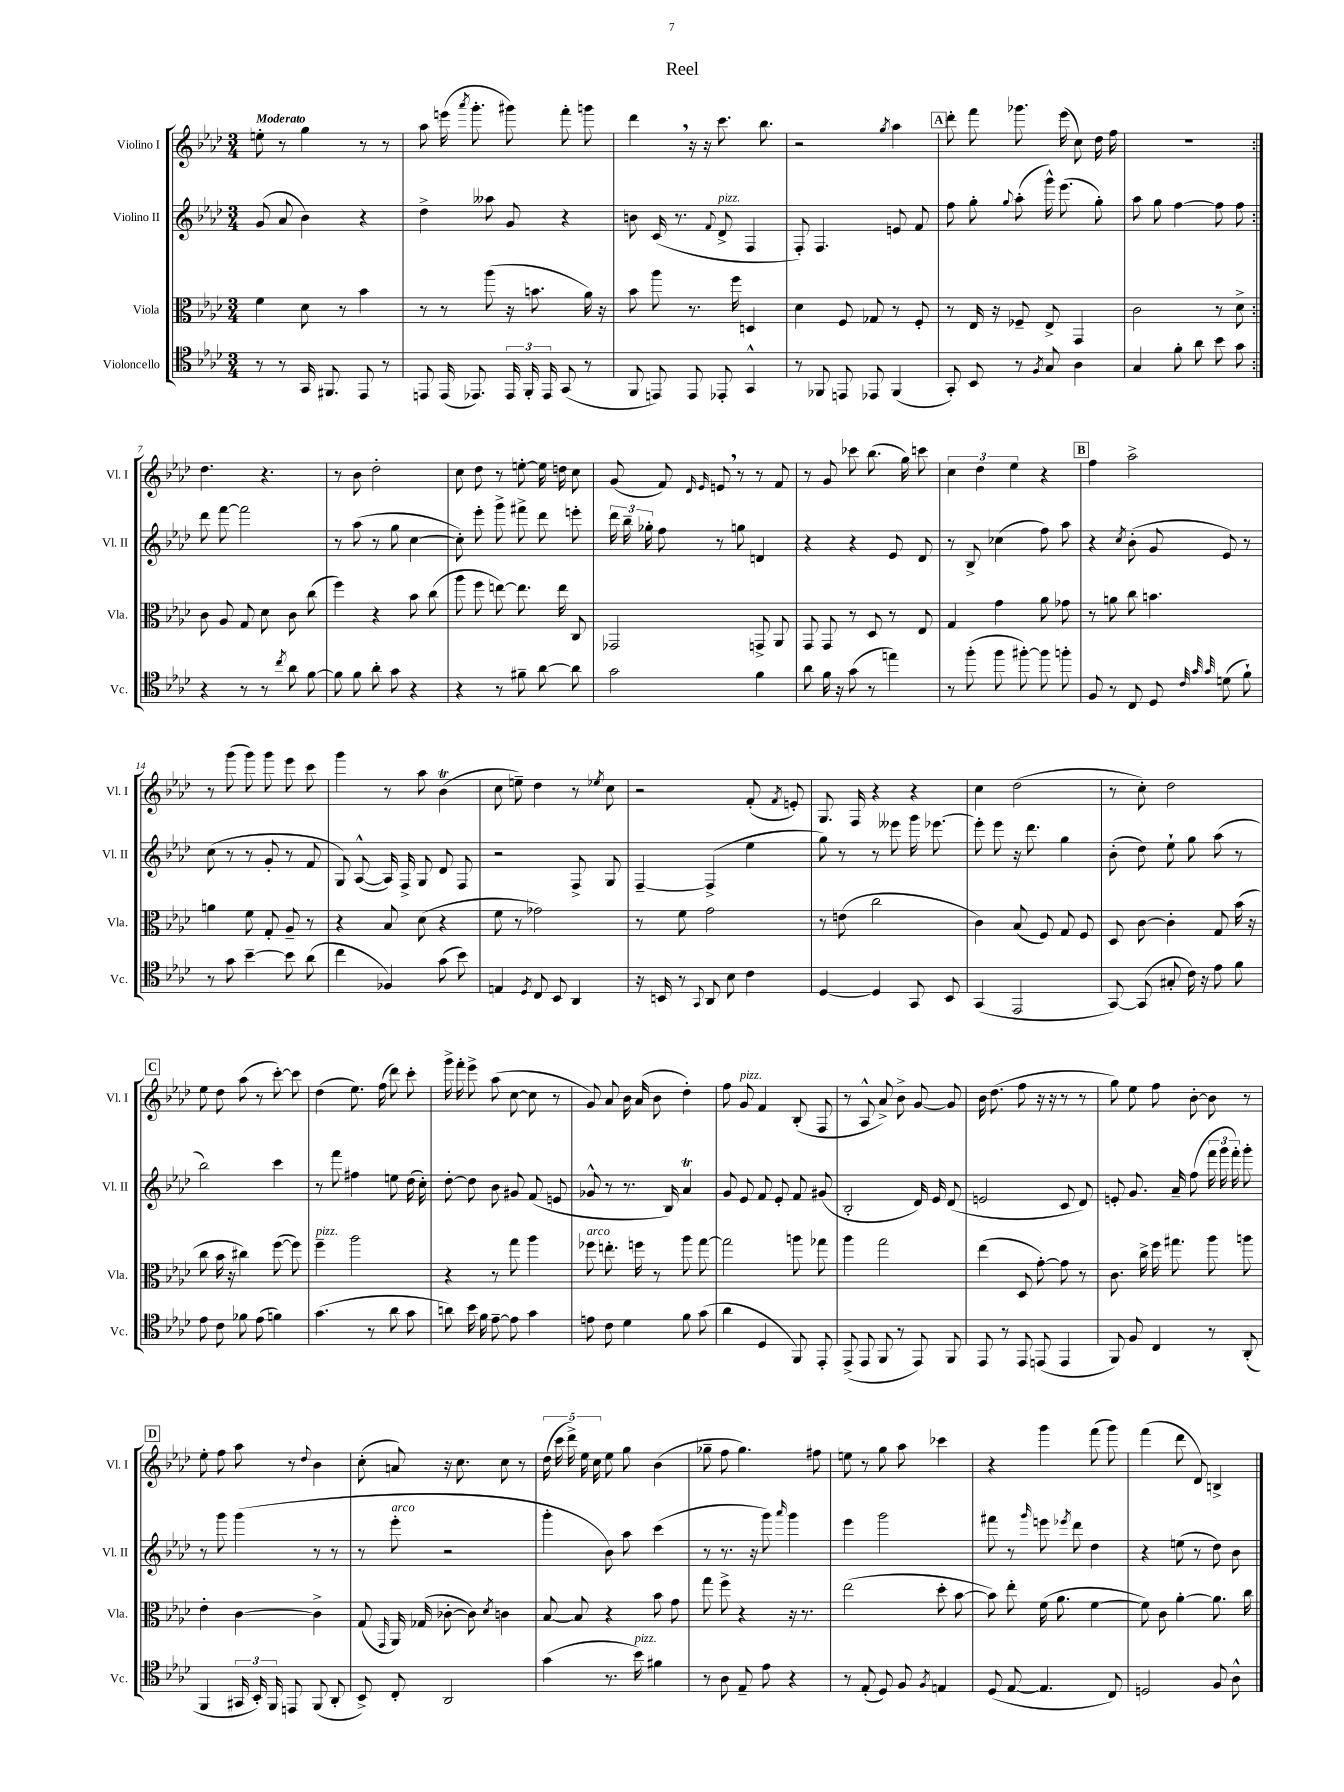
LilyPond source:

\header { title = "Reel" }
<<
\new StaffGroup <<
\new Staff = "s0" \with { instrumentName = "Violino I" shortInstrumentName = "Vl. I" } {
    \clef treble \key aes \major \numericTimeSignature \time 3/4 \tempo "Moderato"
    \autoBeamOff \repeat volta 2 { e''8-. r8 g''4 r8 r8 |
    aes''8 e'''16( \acciaccatura { aes'''8 } g'''8.-. gis'''8) f'''8-. g'''8 |
    des'''4 \breathe r16 r16 c'''8. bes''8. |
    r2 \acciaccatura { g''8 } aes''4 |
    \mark \markup { \box "A" } des'''8-. f'''8 ges'''8. ees'''16( c''8) des''16 f''16 |
    R2. | }
    des''4. r4. |
    r8 bes'8 des''2-. |
    c''8 des''8 r8 e''8~-. e''16 d''16 c''8 |
    g'8( f'8) \grace { des'16 ees'16 } e'8 \breathe r8 r8 f'8 |
    r8 g'8 ces'''8 bes''8.( g''16) c'''8 |
    \tuplet 3/2 { c''4 des''4 ees''4 } r4 |
    \mark \markup { \box "B" } f''4 aes''2-> |
    r8 g'''8( g'''8) g'''8 ees'''8 c'''8 |
    g'''4 r8 aes''8 bes'4\trill( |
    c''8 e''8--) des''4 r8 \acciaccatura { ees''8 } c''8 |
    r2 f'8-.( \acciaccatura { f'8 } e'8-.) |
    g8. f16 r4 r4 |
    c''4 des''2( |
    r8 c''8-.) des''2 |
    \mark \markup { \box "C" } ees''8 des''8 aes''8( r8 c'''8~-.) c'''8 |
    des''4( ees''8.) f''16( des'''8) c'''8-. |
    g'''16-> f'''16-. ees'''8-> aes''8( c''8~ c''8 r8 |
    g'8) aes'8 bes'16 aes'16( bes'8 des''4-.) |
    f''8 g'8^\markup { \italic "pizz." } f'4 bes8-.( f8 |
    r8 aes8-^ aes'8->) bes'8-> g'8~ g'8 |
    bes'16 des''8.( f''8 r16 r16 r8 r8 |
    g''8) ees''8 f''8 bes'8~-. bes'8 r8 |
    \mark \markup { \box "D" } ees''8-. f''8 aes''8 r8 \appoggiatura { des''8 } bes'4 |
    c''8-.( a'8) r16 c''8. c''8 r8 |
    \tuplet 5/4 { des''16( c'''16 des'''16->) ees''16 c''16 } ees''8 g''8 bes'4( |
    ges''8-- f''8 ges''4.) fis''8 |
    e''8 r8 g''8 aes''8 ces'''4 |
    r4 g'''4 f'''8( g'''8) |
    f'''4( des'''8 des'8) b4-> \bar "|." |
}
\new Staff = "s1" \with { instrumentName = "Violino II" shortInstrumentName = "Vl. II" } {
    \clef treble \key aes \major \numericTimeSignature \time 3/4
    \autoBeamOff \repeat volta 2 { g'8( aes'8 bes'4) r4 |
    des''4-> aeses''8 g'8 r4 |
    b'8 c'16( r8. \appoggiatura { f'8 } des'8->^\markup { \italic "pizz." } f4 |
    f8-.) f4. e'8 f'8 |
    \mark \markup { \box "A" } f''8 g''8-. \appoggiatura { g''8 } aes''8-.( g'''16-^) ees'''8.( g''8-.) |
    aes''8 g''8 f''4~ f''8 f''8 | }
    des'''8 f'''8~ f'''2 |
    r8 aes''8( r8 g''8 c''4~ |
    c''8-.) ees'''8-. g'''8-> fis'''8-> des'''8 e'''8-. |
    \tuplet 3/2 { des'''16 bes''16-- ges''16-. } f''8 r8 g''8 d'4 |
    r4 r4 ees'8 des'8 |
    r8 bes8-> ces''4( f''8) aes''8 |
    \mark \markup { \box "B" } r4 \acciaccatura { c''8 } bes'8-.( g'8 ees'8) r8 |
    c''8( r8 r8 g'8-. r8 f'8 |
    g8) aes8~-^( aes16) f16-> g8 des'8 f8 |
    r2 f8-> g8 |
    f4~-- f4->( ees''4 |
    g''8) r8 r8 eeses'''8 g'''16 ees'''8.~ |
    ees'''8-. ees'''8 r16 des'''8. g''4 |
    bes'8-.( des''8) ees''8-! g''8 aes''8( r8 |
    \mark \markup { \box "C" } bes''2) c'''4 |
    r8 f'''8 fis''4 e''8 des''16( c''16-.) |
    des''8~-. des''8 bes'8 gis'8 f'8( e'8 |
    ges'8-^ r8 r8. bes16) aes'4\trill |
    g'8 ees'8 f'8 ees'8-. f'8 gis'8( |
    bes2-. des'16) ees'16 des'8( |
    e'2 c'8 des'8) |
    e'8-. g'8. aes'16-- f''8( \tuplet 3/2 { f'''16 g'''16 f'''16-.) } g'''8-. |
    \mark \markup { \box "D" } r8 g'''8 g'''4( r8 r8 |
    r8 ees'''8-.^\markup { \italic "arco" } r2 |
    g'''4-. bes'8) aes''8 c'''4( |
    r8 r8. r16 g'''8) \grace { aes'''16 } g'''4 |
    ees'''4 g'''2 |
    fis'''8 r8 \grace { g'''16 } e'''8 \acciaccatura { ees'''8 } des'''8 des''4 |
    r4 e''8( r8 des''8) bes'8 \bar "|." |
}
\new Staff = "s2" \with { instrumentName = "Viola" shortInstrumentName = "Vla." } {
    \clef alto \key aes \major \numericTimeSignature \time 3/4
    \autoBeamOff \repeat volta 2 { f'4 des'8 r8 bes'4 |
    r8 r8 aes''8( r16 b'8. aes'16) r16 |
    bes'8 aes''8 r8. f''16 d4 |
    des'4 f8 ges8 r8 f8-. |
    \mark \markup { \box "A" } r8 ees16 r16 fes8-- ees8-> g,4 |
    c'2 r8 des'8-> | }
    c'8 aes8 g8 des'8 c'8 c''8( |
    f''4) r4 bes'8 c''8( |
    aes''8 f''8 e''8~) e''8. e''16 c8 |
    ges,2 g,8-> aes,8 |
    g,8 g,8 r8 des8 r8 ees8 |
    g4 g'4 aes'8 ges'8 |
    \mark \markup { \box "B" } r8 a'8 c''8 b'4. |
    a'4 f'8 g8-. aes8-- r8 |
    r4 bes8 des'8( r4 |
    f'8 r8 ges'2) |
    r8 f'8 g'2 |
    r8 e'8( c''2 |
    c'4) bes8( f8) g8 f8 |
    des8 c'8~ c'4-. g8 bes'16( r16 |
    \mark \markup { \box "C" } c''8 bes'16 r16 cis''4) f''8~( f''8) |
    f''4--^\markup { \italic "pizz." } aes''2 |
    r4 r8 g''8 aes''4 |
    fes''8^\markup { \italic "arco" } e''8.-. f''16 r8 aes''8 g''8~ |
    g''2 a''8 ges''8 |
    aes''4 g''2 |
    ees''4( des8 g'8~-.) g'8 r8 |
    c'8. c''16-> f''16 gis''8. aes''8 a''8 |
    \mark \markup { \box "D" } ees'4-. c'4~ c'4-> |
    g8( \grace { g,16 } aes,16) ges16( ces'8~-. ces'8) \acciaccatura { des'8 } c'4 |
    bes8~ bes8 r4 bes'8 g'8 |
    g''8 f''8-> r4 r16 r8. |
    ees''2( des''8-. bes'8~ |
    bes'8) ees''8-. f'16( aes'8. f'4~ |
    f'8) c'8 aes'4~-. aes'8. c''16 \bar "|." |
}
\new Staff = "s3" \with { instrumentName = "Violoncello" shortInstrumentName = "Vc." } {
    \clef tenor \key aes \major \numericTimeSignature \time 3/4
    \autoBeamOff \repeat volta 2 { r8 r8 g,16 fis,8. ees,8 r8 |
    e,8 e,16( ees,8.) \tuplet 3/2 { ees,16 f,16-. ees,16 } g,8( r8 |
    f,8 e,8) e,8 ees,8-. g,4-^ |
    r8 fes,8 e,8 ees,8 fes,4( |
    \mark \markup { \box "A" } g,8-.) bes,8 r8 \acciaccatura { f8 } g8 aes4 |
    g4 f'8-. aes'8 bes'8 g'8 | }
    r4 r8 r8 \acciaccatura { c''8 } aes'8 f'8~ |
    f'8 f'8 aes'8-. g'8 r4 |
    r4 r8 fis'8-- aes'8~ aes'8 |
    g'2 f'4 |
    aes'8 f'16 r16 g'8( r8 e''4) |
    r8 f''8-.( f''8 fis''8~-.) fis''8 f''8-. |
    \mark \markup { \box "B" } f8 r8 c8 des8 \grace { c'32 g'32 g'32 } d'8( f'8-!) |
    r8 g'8 bes'4~-- bes'8 aes'8( |
    c''4 fes4) g'8( bes'8) |
    e4 \acciaccatura { des8 } c8 bes,8 aes,4 |
    r16 b,16 r8 \appoggiatura { g,8 } aes,8 bes8 c'4 |
    des4~ des4 g,8 bes,8 |
    g,4( ees,2 |
    g,8~) g,8( gis8-. c'16) r16 ees'8 f'8 |
    \mark \markup { \box "C" } ees'8 c'8 fes'8 ees'8( f'4) |
    g'4.( r8 aes'8 g'8 |
    a'8) bes'16 f'16 ees'8~-- ees'8 g'4 |
    e'8 c'8 des'4 f'8 g'8( |
    aes'4 des4 f,8) ees,8-. |
    ees,8->( ees,8 f,8 r8 ees,8) f,8 |
    ees,8 r8 ees,8 e,8( e,4 |
    f,8) f8 c4 r8 aes,8-.( |
    \mark \markup { \box "D" } f,4 \tuplet 3/2 { gis,16 bes,16-.) f,16 } e,8 f,8( aes,8-. |
    bes,8->) c8-. aes,2 |
    g'4( r8. bes'16^\markup { \italic "pizz." }) fis'4 |
    r8 aes8 ees8-- ees'8 r4 |
    r8 ees8-.( des8) f8 \acciaccatura { f8 } e4 |
    des8( ees8~ ees4. c8) |
    d2 f8 aes8-^ \bar "|." |
}
>>
>>
